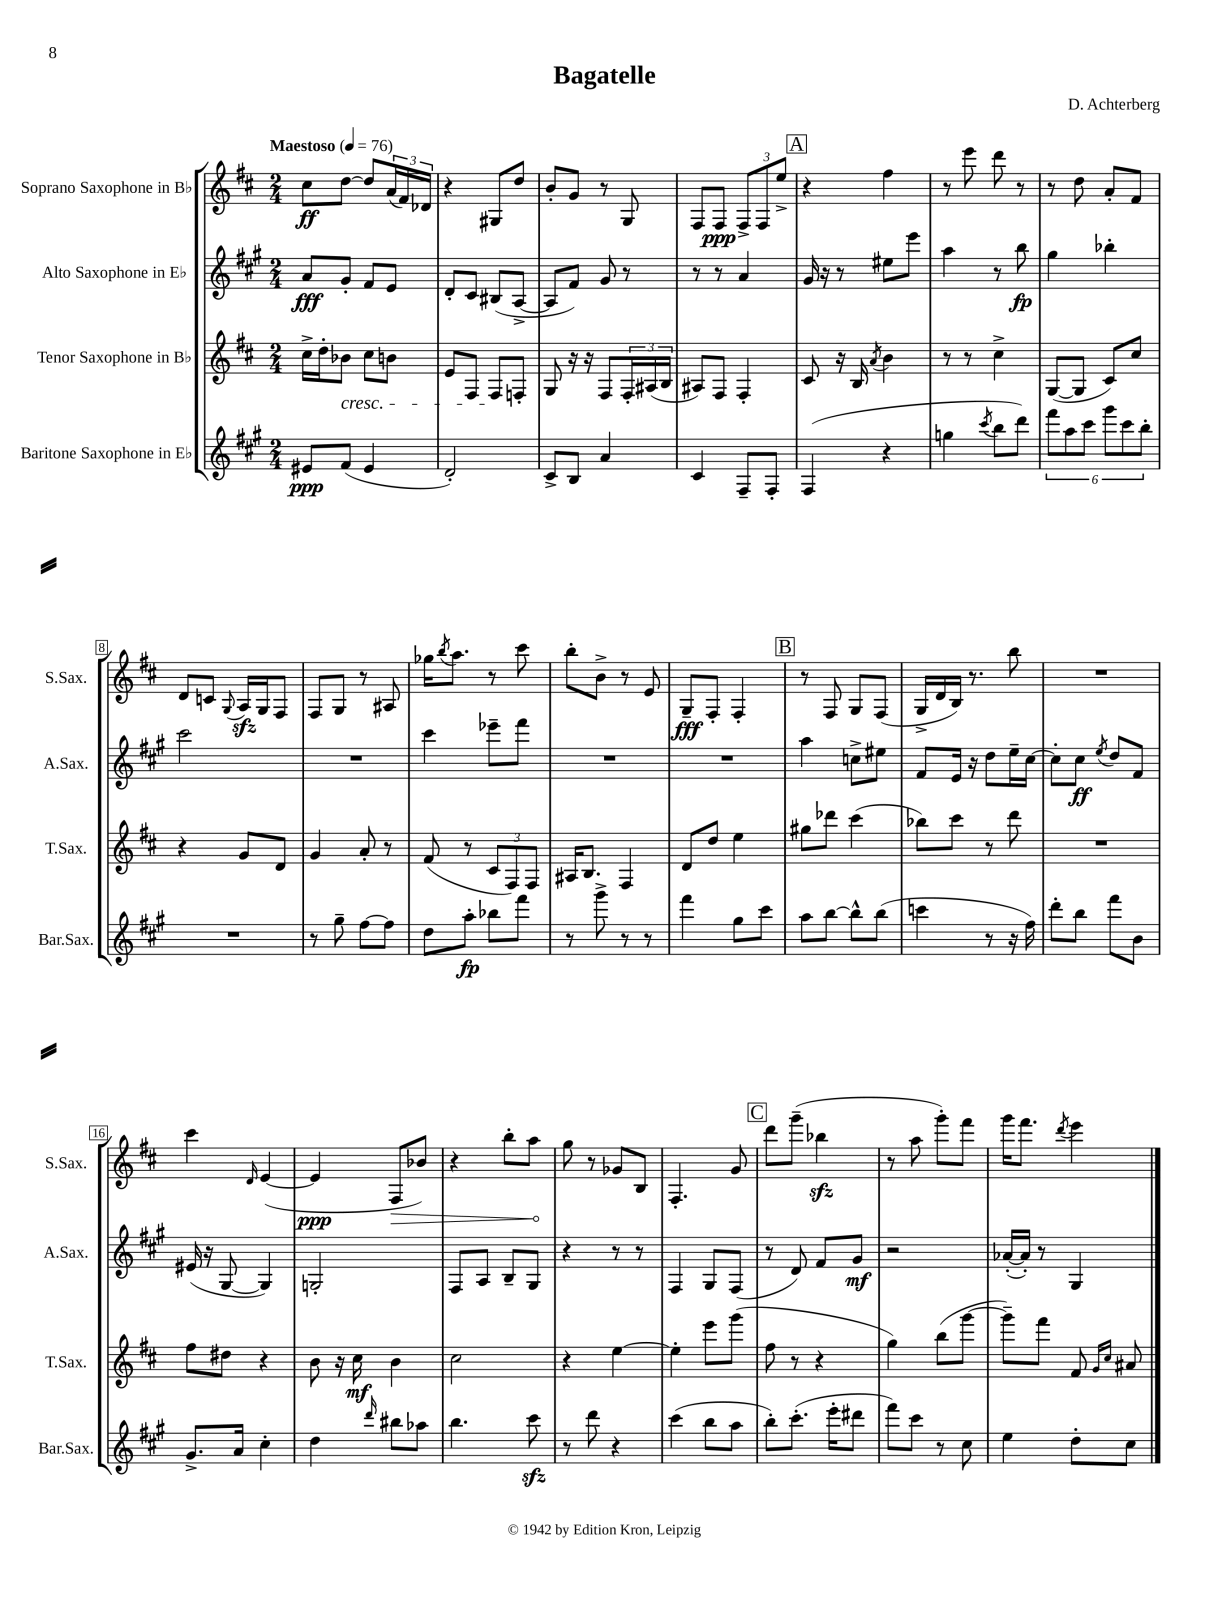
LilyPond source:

\header { title = "Bagatelle" composer = "D. Achterberg" }
<<
\new StaffGroup <<
\new Staff = "s0" \with { instrumentName = "Soprano Saxophone in Bb" shortInstrumentName = "S.Sax." } {
    \clef treble \key d \major \numericTimeSignature \time 2/4 \tempo "Maestoso" 4 = 76
    cis''8\ff d''8~ d''8 \tuplet 3/2 { a'16( fis'16) des'16 } |
    r4 gis8 d''8 |
    b'8-. g'8 r8 g8 |
    fis8 fis8\ppp \tuplet 3/2 { fis8-> fis8 e''8-> } |
    \mark \markup { \box "A" } r4 fis''4 |
    r8 e'''8 d'''8 r8 |
    r8 d''8 a'8-. fis'8 |
    d'8 c'8 \appoggiatura { g8 } a16\sfz g16 fis8 |
    fis8 g8 r8 ais8 |
    ges''16 \acciaccatura { b''8 } a''8. r8 cis'''8 |
    b''8-. b'8-> r8 e'8 |
    g8--\fff fis8-. fis4-. |
    \mark \markup { \box "B" } r8 fis8 g8 fis8( |
    g16-> d'16 b16) r8. b''8 |
    R2 |
    cis'''4 \grace { d'16 } e'4~( |
    e'4\ppp \once \override Hairpin.circled-tip = ##t fis8\> bes'8) |
    r4 b''8-. a''8\! |
    g''8 r8 ges'8 b8 |
    fis4.-. g'8 |
    \mark \markup { \box "C" } d'''8 g'''8--( bes''4\sfz |
    r8 a''8 g'''8-.) fis'''8 |
    g'''16 fis'''8. \acciaccatura { d'''8 } e'''4 \bar "|." |
}
\new Staff = "s1" \with { instrumentName = "Alto Saxophone in Eb" shortInstrumentName = "A.Sax." } {
    \clef treble \key a \major \numericTimeSignature \time 2/4
    a'8\fff gis'8-. fis'8 e'8 |
    d'8-. cis'8 bis8( a8~-> |
    a8 fis'8) gis'8 r8 |
    r8 r8 a'4 |
    \mark \markup { \box "A" } gis'16 r16 r8 eis''8 e'''8 |
    a''4 r8 b''8\fp |
    gis''4 bes''4-. |
    cis'''2 |
    R2 |
    cis'''4 ees'''8-- fis'''8 |
    R2 |
    R2 |
    \mark \markup { \box "B" } a''4 c''8-> eis''8 |
    fis'8 e'16 r16 d''8 e''16-- cis''16~ |
    cis''8-. cis''8\ff \acciaccatura { e''8 } d''8 fis'8 |
    eis'16( r16 gis8~ gis4) |
    g2-. |
    fis8 a8 b8-- gis8 |
    r4 r8 r8 |
    fis4 gis8 fis8( |
    \mark \markup { \box "C" } r8 d'8) fis'8 gis'8\mf |
    r2 |
    aes'16~-.( aes'16-.) r8 gis4 \bar "|." |
}
\new Staff = "s2" \with { instrumentName = "Tenor Saxophone in Bb" shortInstrumentName = "T.Sax." } {
    \clef treble \key d \major \numericTimeSignature \time 2/4
    cis''16-> d''16-. bes'8\cresc cis''8 b'8 |
    e'8 fis8 fis8\! f8-. |
    g8 r16 r16 fis8 \tuplet 3/2 { fis16-. ais16( b16 } |
    ais8) fis8 fis4-. |
    \mark \markup { \box "A" } cis'8 r16 b16 \acciaccatura { a'8 } b'4 |
    r8 r8 cis''4-> |
    g8~( g8 cis'8) cis''8 |
    r4 g'8 d'8 |
    g'4 a'8-. r8 |
    fis'8( r8 \tuplet 3/2 { cis'8 fis8) fis8 } |
    ais16 b8. fis4 |
    d'8 d''8 e''4 |
    \mark \markup { \box "B" } gis''8 des'''8 cis'''4( |
    bes''8) cis'''8 r8 d'''8 |
    R2 |
    fis''8 dis''8 r4 |
    b'8 r16 cis''16\mf b'4 |
    cis''2 |
    r4 e''4~ |
    e''4-. e'''8 g'''8( |
    \mark \markup { \box "C" } fis''8 r8 r4 |
    g''4) b''8( g'''8~ |
    g'''8--) fis'''8 fis'8 \grace { g'16 cis''16 } ais'8 \bar "|." |
}
\new Staff = "s3" \with { instrumentName = "Baritone Saxophone in Eb" shortInstrumentName = "Bar.Sax." } {
    \clef treble \key a \major \numericTimeSignature \time 2/4
    eis'8\ppp fis'8( eis'4 |
    d'2-.) |
    cis'8-> b8 a'4 |
    cis'4 fis8-- fis8-. |
    \mark \markup { \box "A" } fis4( r4 |
    g''4 \acciaccatura { cis'''8 } b''8 d'''8) |
    \tuplet 6/4 { fis'''8 a''8 cis'''8 gis'''8 cis'''8 b''8-. } |
    R2 |
    r8 gis''8-- fis''8~ fis''8 |
    d''8 a''8-.\fp bes''8 fis'''8 |
    r8 gis'''8-> r8 r8 |
    fis'''4 gis''8 cis'''8 |
    \mark \markup { \box "B" } a''8 b''8~ b''8-^ b''8( |
    c'''4 r8 r16 fis''16) |
    d'''8-. b''8 fis'''8 b'8 |
    gis'8.-> a'16 cis''4-. |
    d''4 \grace { d'''16 } bis''8 aes''8 |
    b''4. cis'''8\sfz |
    r8 d'''8 r4 |
    cis'''4( b''8 a''8 |
    \mark \markup { \box "C" } b''8-.) cis'''8.-.( e'''16-. dis'''8 |
    fis'''8) cis'''8 r8 cis''8 |
    e''4 d''8-. cis''8 \bar "|." |
}
>>
>>
\layout { \context { \Score \override BarNumber.stencil = #(make-stencil-boxer 0.1 0.3 ly:text-interface::print) } }
